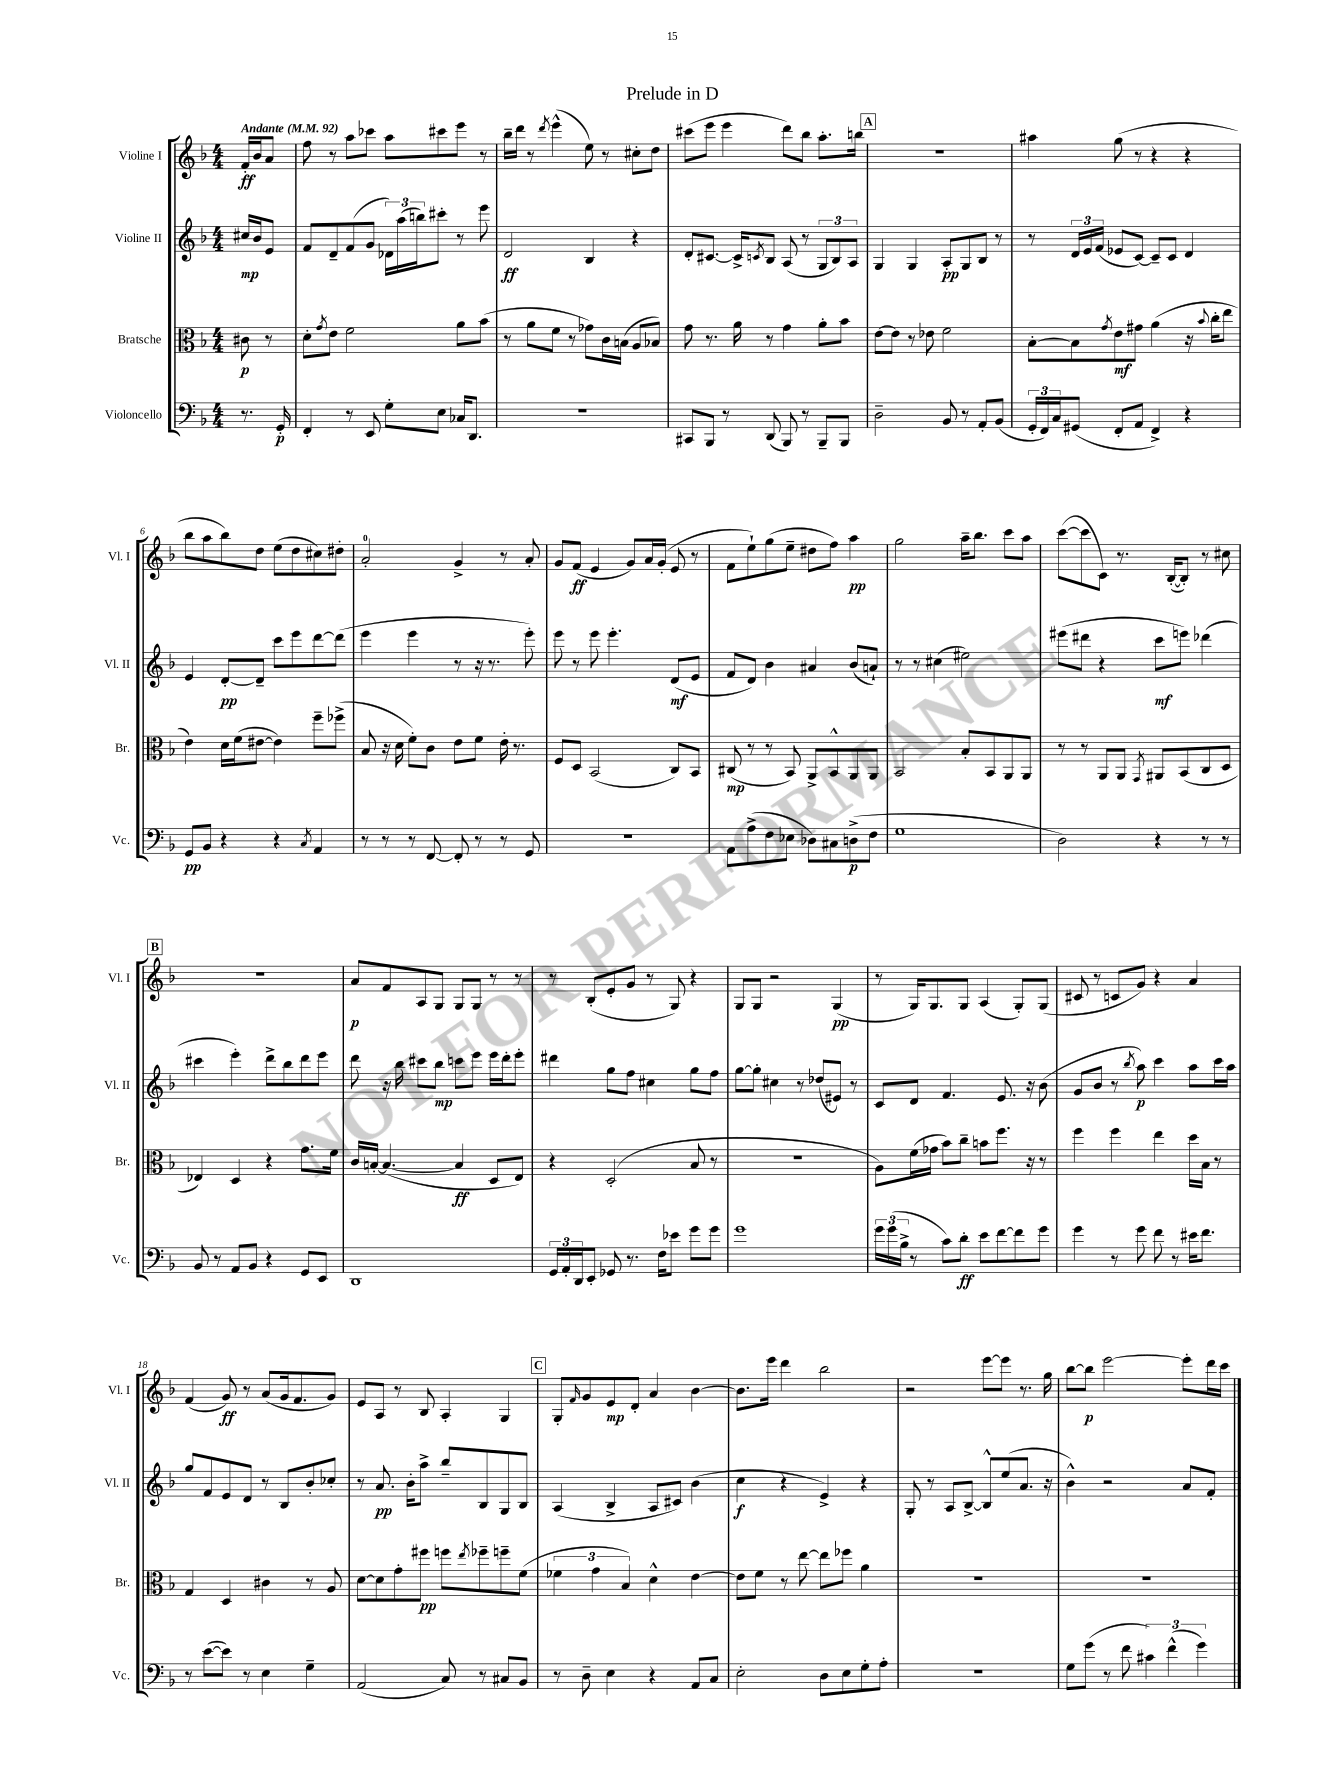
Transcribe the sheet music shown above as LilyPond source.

\header { title = "Prelude in D" }
<<
\new StaffGroup <<
\new Staff = "s0" \with { instrumentName = "Violine I" shortInstrumentName = "Vl. I" } {
    \clef treble \key f \major \numericTimeSignature \time 4/4 \partial 4 \tempo "Andante" 4 = 92
    f'16-.\ff bes'16 a'8 |
    f''8 r8 a''8 ces'''8 a''8 cis'''8 e'''8 r8 |
    bes''16-- d'''16 r8 \acciaccatura { d'''8 } e'''4-^( e''8) r8 cis''8-. d''8 |
    cis'''8( e'''8 e'''4 d'''8) bes''8 a''8.-. b''16 |
    \mark \markup { \box "A" } R1 |
    ais''4 g''8( r8 r4 r4 |
    bes''8 a''8 bes''8) d''8 e''8( d''8 cis''8) dis''8-. |
    a'2-0-. g'4-> r8 a'8-. |
    g'8 f'8\ff( e'4 g'8) a'16 g'16-.( e'8 r8 |
    f'8 e''8-!) g''8( e''8-- dis''8 f''8) a''4\pp |
    g''2 a''16-- bes''8. c'''8 a''8 |
    c'''8~( c'''8 c'8) r8. bes16~-.( bes8-.) r8 cis''8 |
    \mark \markup { \box "B" } r1 |
    a'8\p f'8 a8 g8 g8 g8 r8 r8 |
    r8 bes8-.( e'8-. g'8 r8 g8) r4 |
    g8 g8 r2 g4\pp( |
    r8 g16) g8. g8 a4( g8-.) g8( |
    cis'8 r8 c'8 g'8) r4 a'4 |
    f'4( g'8\ff) r8 a'8( g'16 f'8. g'8) |
    e'8 a8 r8 bes8 a4-. g4 |
    \mark \markup { \box "C" } g8-. \grace { f'16 } g'8 e'8\mp d'8-. a'4 bes'4~ |
    bes'8. e'''16 d'''4 bes''2 |
    r2 e'''8~ e'''8 r8. g''16 |
    bes''8~ bes''8\p e'''2~ e'''8-. d'''16 c'''16 \bar "|." |
}
\new Staff = "s1" \with { instrumentName = "Violine II" shortInstrumentName = "Vl. II" } {
    \clef treble \key f \major \numericTimeSignature \time 4/4 \partial 4
    cis''16\mp bes'16 e'8 |
    f'8 d'8-- f'8( g'8 \tuplet 3/2 { des'16) a''16( b''16) } cis'''8-. r8 e'''8 |
    d'2\ff bes4 r4 |
    d'8-. cis'8.~ cis'16-> \acciaccatura { c'8 } bes8 a8( r8 \tuplet 3/2 { g8 bes8) a8 } |
    \mark \markup { \box "A" } g4 g4 a8-.\pp g8 bes8 r8 |
    r8 \tuplet 3/2 { d'16 e'16 f'16( } ees'8 c'8~) c'8-- c'8 d'4 |
    e'4 d'8~-.\pp d'8-- c'''8 e'''8 d'''8~ d'''8( |
    e'''4 e'''4 r8 r16 r8. e'''8-.) |
    e'''8 r8 e'''8 e'''4.-. d'8\mf( e'8 |
    f'8 d'8) bes'4 ais'4 bes'8( a'8-!) |
    r8 r8 cis''4( eis''2) |
    eis'''8( dis'''8 r4 c'''8\mf e'''8) des'''4( |
    \mark \markup { \box "B" } cis'''4 e'''4-.) d'''8-> bes''8 d'''8 e'''8 |
    d'''8 r16 bes''16 cis'''8 bes''8\mp c'''8 e'''8 e'''16 d'''16-. e'''8-. |
    dis'''4 g''8 f''8 cis''4 g''8 f''8 |
    g''8~ g''8-. cis''4 r8 des''8( eis'8) r8 |
    c'8 d'8 f'4. e'8. r16 bes'8( |
    g'8 bes'8 r8 \acciaccatura { bes''8 } a''8\p) c'''4 a''8 c'''16 a''16 |
    g''8 f'8 e'8 d'8 r8 bes8 bes'8-. ces''8-. |
    r8 a'8.\pp bes'16-. a''8-> bes''8-- bes8 g8 bes8 |
    \mark \markup { \box "C" } a4( bes4-> a8 cis'8) bes'4( |
    c''4\f r4 e'4->) r4 |
    g8-. r8 a8 bes8~-> bes8-^ e''8( a'8. r16 |
    bes'4-^) r2 a'8 f'8-. \bar "|." |
}
\new Staff = "s2" \with { instrumentName = "Bratsche" shortInstrumentName = "Br." } {
    \clef alto \key f \major \numericTimeSignature \time 4/4 \partial 4
    cis'8\p r8 |
    d'8-. \acciaccatura { g'8 } e'8 f'2 a'8 bes'8( |
    r8 a'8 f'8 r8 ges'8) c'16 b16( a8 bes8) |
    g'8 r8. a'16 r8 g'4 a'8-. bes'8 |
    \mark \markup { \box "A" } e'8~ e'8 r8 ees'8 f'2 |
    bes8~-. bes8 \acciaccatura { g'8 } e'8\mf gis'8 a'4( r16 \appoggiatura { bes'8 } c''16-. e''8 |
    e'4) d'16 f'16( eis'8~ eis'4) f''8-- fes''8->( |
    bes8 r16 d'16 f'8-.) c'8 e'8 f'8 e'16-. r8. |
    f8 d8 bes,2( c8) bes,8 |
    cis8\mp( r8 r8 bes,8) a,8-> bes,8-^ a,8 a,8 |
    bes,2 bes8-. bes,8 a,8 a,8 |
    r8 r8 a,8 a,8 \acciaccatura { g,8 } ais,8 bes,8( c8 d8 |
    \mark \markup { \box "B" } ees4) d4 r4 g'8. f'16 |
    c'16 b16~-. b4.~( b4\ff d8 e8) |
    r4 d2-.( bes8 r8 |
    R1 |
    a8) f'16( ges'16 bes'8) c''8-- b'8 f''8. r16 r8 |
    f''4 f''4 e''4 d''16 bes16 r8 |
    g4 d4 cis'4 r8 a8 |
    d'8~ d'8 g'8-. fis''8\pp f''8 \acciaccatura { e''8 } fes''8-- f''8-- f'8( |
    \mark \markup { \box "C" } \tuplet 3/2 { fes'4 g'4 bes4) } d'4-^ e'4~ |
    e'8 f'8 r8 e''8~ e''8 fes''8 a'4 |
    R1 |
    R1 \bar "|." |
}
\new Staff = "s3" \with { instrumentName = "Violoncello" shortInstrumentName = "Vc." } {
    \clef bass \key f \major \numericTimeSignature \time 4/4 \partial 4
    r8. g,16-.\p |
    f,4-. r8 e,8 g8-. e8 ces16 d,8. |
    R1 |
    cis,8 bes,,8 r8 d,8( bes,,8) r8 bes,,8-- bes,,8 |
    \mark \markup { \box "A" } d2-- bes,8 r8 a,8-. bes,8( |
    \tuplet 3/2 { g,16-. f,16) c16 } gis,8( f,8-. a,8 f,4->) r4 |
    g,8\pp bes,8 r4 r4 \acciaccatura { c8 } a,4 |
    r8 r8 r8 f,8~ f,8-. r8 r8 g,8 |
    R1 |
    a,8 a8->( f8 ees8 des8) cis8 d8->\p( f8 |
    g1 |
    d2) r4 r8 r8 |
    \mark \markup { \box "B" } bes,8 r8 a,8 bes,8 r4 g,8 e,8 |
    d,1 |
    \tuplet 3/2 { g,16 a,16-. d,16 } e,8-. ges,8 r8. f16 ees'8 g'8 g'8 |
    g'1 |
    \tuplet 3/2 { g'16 g'16( bes16-> } r8 c'8) d'8-.\ff e'8 f'8~ f'8 g'8 |
    g'4 r8 g'8 f'8 r8 eis'16 f'8. |
    r8 e'8~( e'8) r8 e4 g4-- |
    a,2( c8) r8 cis8 bes,8 |
    \mark \markup { \box "C" } r8 d8-- e4 r4 a,8 c8 |
    e2-. d8 e8 g8-. a8-. |
    r1 |
    g8 g'8( r8 f'8 \tuplet 3/2 { cis'4) f'4-^( g'4) } \bar "|." |
}
>>
>>
